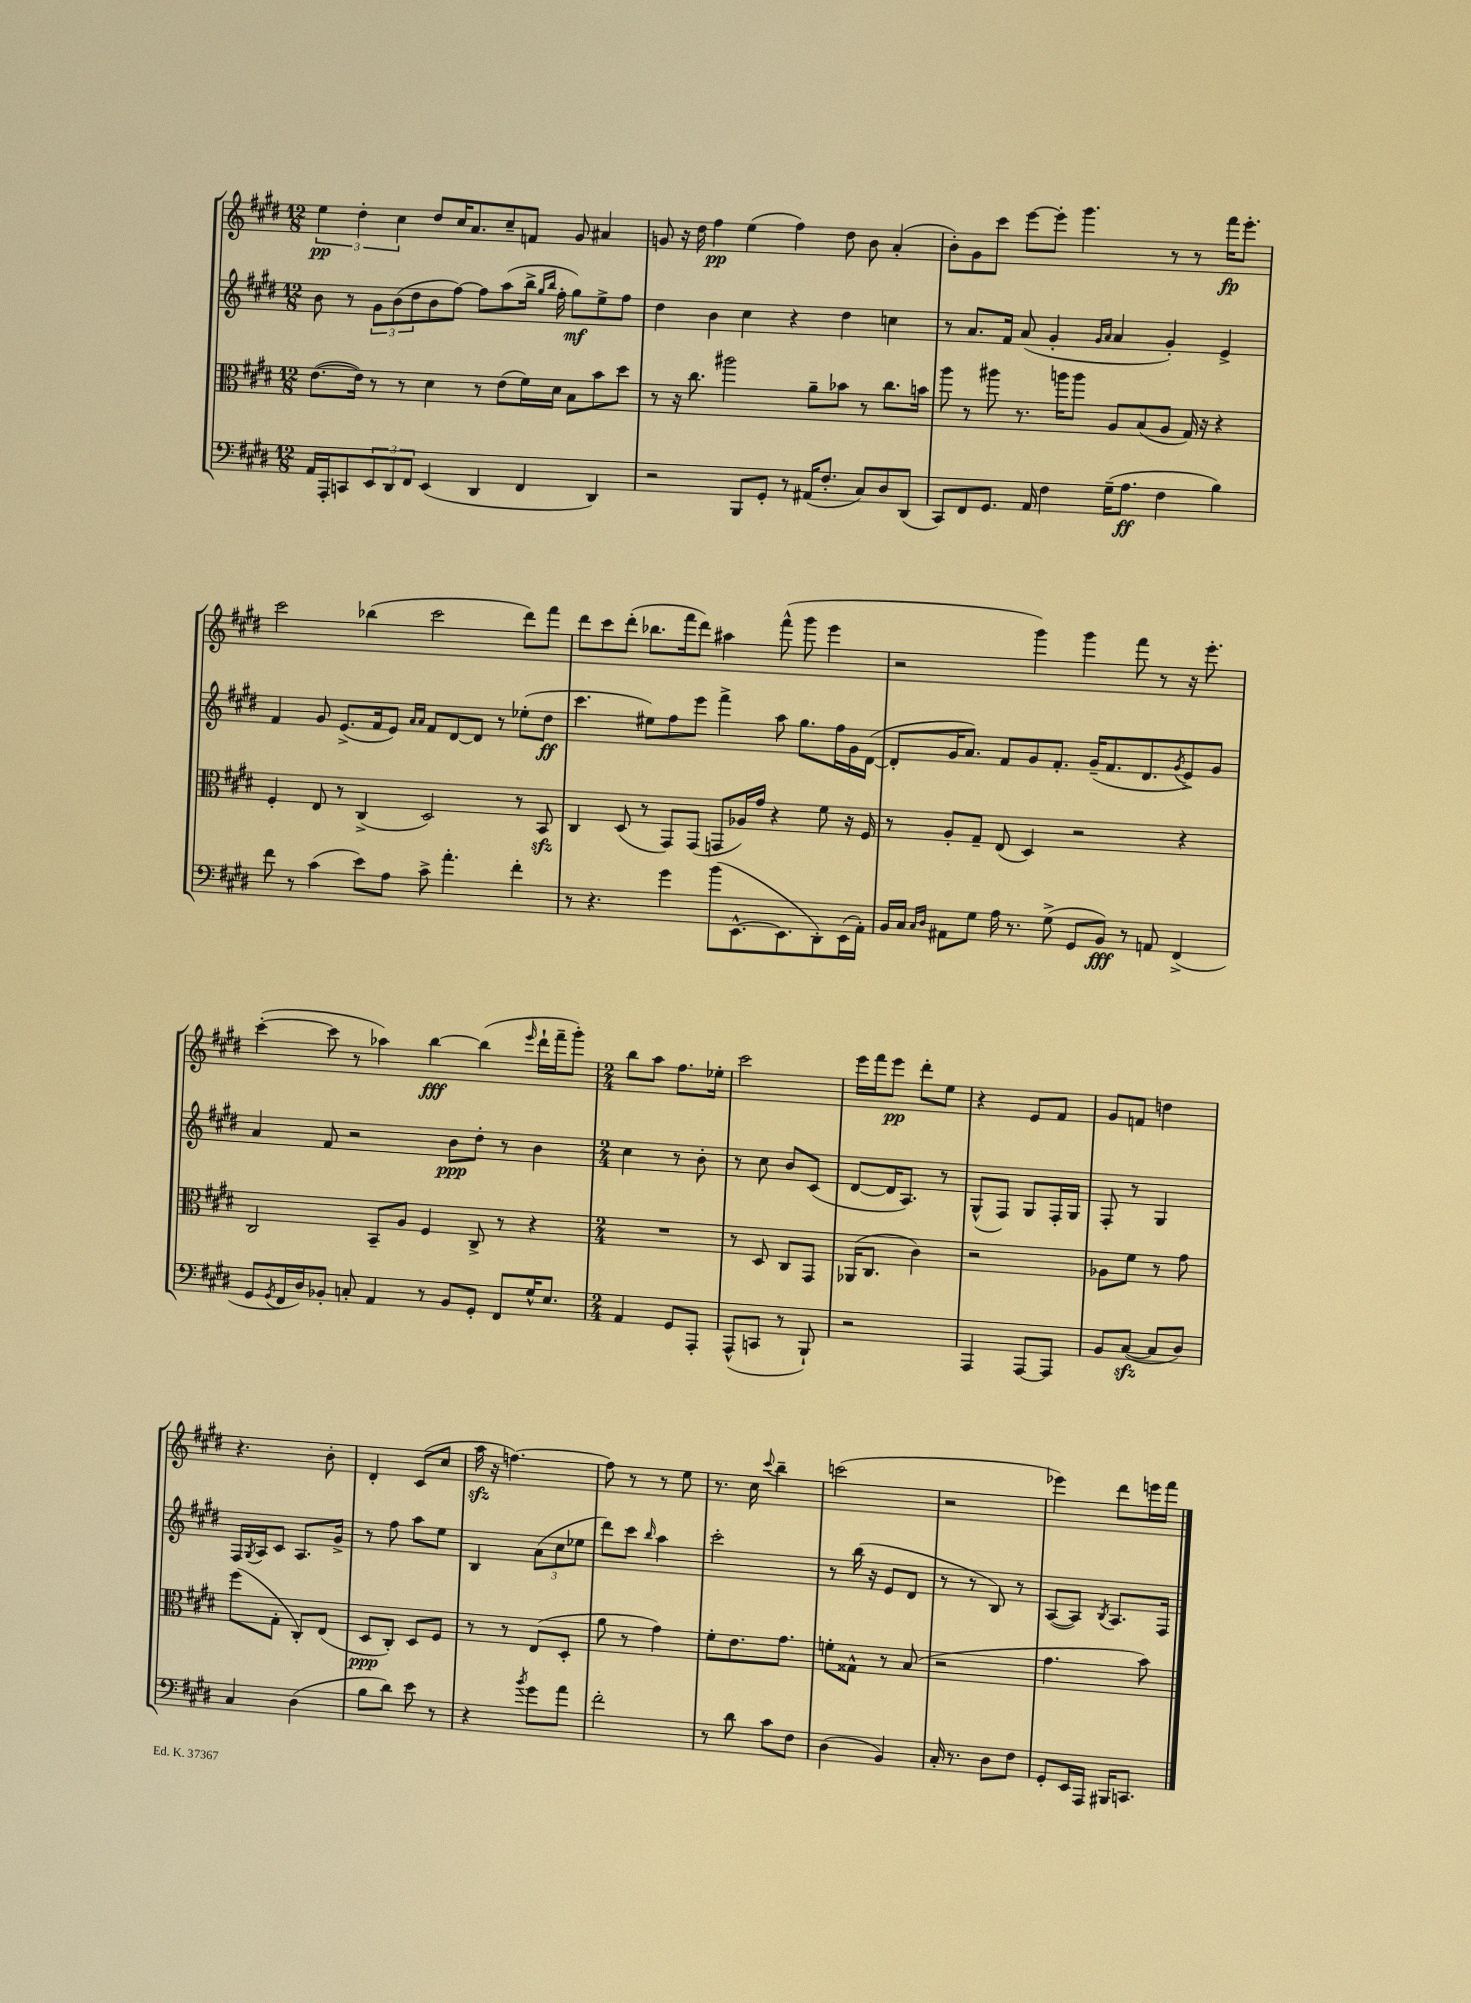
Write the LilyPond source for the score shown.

<<
\new StaffGroup <<
\new Staff = "s0" {
    \clef treble \key e \major \numericTimeSignature \time 12/8
    \tuplet 3/2 { e''4\pp dis''4-. cis''4 } dis''8 cis''16 a'8. cis''8-- f'8 gis'8 ais'4 |
    g'8 r16 dis''16 fis''4\pp e''4( fis''4) dis''8 b'8 a'4-.( |
    b'8-.) gis'8 cis'''8 e'''8~ e'''8-. gis'''4. r8 r8 fis'''16\fp e'''8.-. |
    cis'''2 bes''4( cis'''2 dis'''8) fis'''8 |
    dis'''8 cis'''8 dis'''8-.( bes''8. fis'''16 dis'''8) ais''4 fis'''8-^( gis'''8 e'''4 |
    r2 gis'''4) gis'''4 fis'''8 r8 r16 e'''8.-. |
    cis'''4~-.( cis'''8 r8 aes''4) b''4~\fff b''4( \grace { e'''16 } dis'''16-! fis'''16-- gis'''8-.) |
    \numericTimeSignature \time 2/4 b''8 a''8 fis''8. ees''16-. |
    cis'''2 |
    e'''16 fis'''16 e'''8\pp dis'''8-. e''8 |
    r4 e'8 fis'8 |
    gis'8 f'8 d''4 |
    r4. b'8-. |
    dis'4-. cis'8( cis''8 |
    a''16\sfz r16 f''4.~) |
    f''8 r8 r8 e''8 |
    r8. cis''16 \appoggiatura { cis'''8 } b''4-- |
    c'''2( |
    r2 |
    ees'''4) dis'''8 e'''16 fis'''16 \bar "|." |
}
\new Staff = "s1" {
    \clef treble \key e \major \numericTimeSignature \time 12/8
    b'8 r8 \tuplet 3/2 { gis'8 b'8( dis''8 } b'8 fis''8~) fis''8 a''8( b''16-> \grace { gis''16 b''16 } fis''16-. gis''8\mf) e''8-> fis''8 |
    dis''4 b'4 cis''4 r4 dis''4 c''4 |
    r8 a'8. fis'16 a'8( gis'4-. \grace { gis'16 a'16 } a'4 gis'4-.) e'4-> |
    fis'4 gis'8 e'8.->( fis'16 e'8) \grace { a'16 a'16 } fis'8 dis'8~ dis'8 r8 ees''8-.( dis''8\ff |
    cis'''4. eis''8) fis''8 e'''8 fis'''4-> a''8 gis''8. fis''16 gis'16 dis'16~( |
    dis'8-. gis'16 a'8.) fis'8 gis'8 fis'8.-. gis'16--( fis'8. dis'8. \acciaccatura { gis'8 } e'8->) gis'8 |
    a'4 fis'8 r2 b'8\ppp dis''8-. r8 b'4 |
    \numericTimeSignature \time 2/4 cis''4 r8 b'8-. |
    r8 cis''8 b'8 cis'8( |
    dis'8~ dis'16 a8.) r8 |
    gis8-^( fis8) gis8 fis16-. gis16 |
    fis8-. r8 gis4 |
    fis16 \acciaccatura { gis8 } a16 cis'8 a8. gis'16-> |
    r8 fis''8 a''8 e''8 |
    b4 \tuplet 3/2 { a'8( cis''8 ees''8 } |
    dis'''8) cis'''8 \grace { b''16 } a''4 |
    cis'''2-. |
    r8 b''16( r16 e'8 dis'8 |
    r8 r8 b8) r8 |
    a8~( a8) \acciaccatura { b8 } a8. fis16 \bar "|." |
}
\new Staff = "s2" {
    \clef alto \key e \major \numericTimeSignature \time 12/8
    e'8.~( e'16) r8 r8 dis'4 r8 e'8( fis'16) dis'16 b8 b'8 dis''8 |
    r8 r16 cis''8. ais''2 a'8-- bes'8 r8 cis''8. b'16 |
    a''8 r8 ais''8 r8. a''16 a''8 a8 b8( a8 gis16) r16 r4 |
    fis4-. e8 r8 cis4->( dis2) r8 b,8\sfz |
    cis4 dis8( r8 gis,8) gis,8( g,8 aes16) gis'16 r4 fis'8 r16 fis16 |
    r8 a8-. gis8-- e8( dis4) r2 r4 |
    cis2 b,8-- a8 fis4 cis8-> r8 r4 |
    \numericTimeSignature \time 2/4 R2 |
    r8 dis8 cis8 gis,8 |
    aes,16( cis8. cis'4) |
    r2 |
    aes8 fis'8 r8 gis'8 |
    fis''8( gis8-. cis8-.) e8( |
    dis8\ppp cis8-.) dis8 fis8 |
    r8 r8 e8( dis8-. |
    a'8 r8 gis'4) |
    fis'8-. e'8. gis'8. |
    f'8-. gisis8-^ r8 b8( |
    r2 |
    gis'4. b'8) \bar "|." |
}
\new Staff = "s3" {
    \clef bass \key e \major \numericTimeSignature \time 12/8
    a,16 a,,16-. c,8 \tuplet 3/2 { e,8 dis,8 fis,8 } e,4( dis,4 fis,4 dis,4) |
    r2 b,,8 gis,8-. r8 ais,16( fis8.-. cis8) dis8 dis,8( |
    cis,8) fis,8 gis,8. a,16 fis4 gis16--( a8.\ff fis4 b4) |
    fis'8 r8 cis'4( e'8) a8 cis'8-> a'4.-. fis'4-. |
    r8 r4. gis'4 b'8( e,8.~-^ e,8. dis,8-.) e,16( a,16-.) |
    b,16 cis16 \grace { cis16 dis16 } ais,8 gis8 a16 r8. gis8->( gis,8 b,8\fff) r8 a,8 fis,4->( |
    gis,8 \acciaccatura { gis,8 } fis,16 dis16) bes,8-. c8-. a,4 r8 bes,8 gis,8-. fis,8 gis16-^ e8. |
    \numericTimeSignature \time 2/4 a,4 gis,8 a,,8-. |
    a,,8-^( c,8 r8 b,,8-!) |
    r2 |
    a,,4 a,,8~ a,,8 |
    b,8 cis8~\sfz( cis8 dis8) |
    cis4 dis4( |
    b8 dis'8) e'8 r8 |
    r4 \acciaccatura { b'8 } gis'8 a'8 |
    fis'2-. |
    r8 dis'8 cis'8 fis8 |
    dis4( b,4) |
    cis16-. r8. dis8 fis8 |
    gis,8-. e,16 a,,16 bis,,16 c,8. \bar "|." |
}
>>
>>
\layout { \context { \Score \remove "Bar_number_engraver" } }
